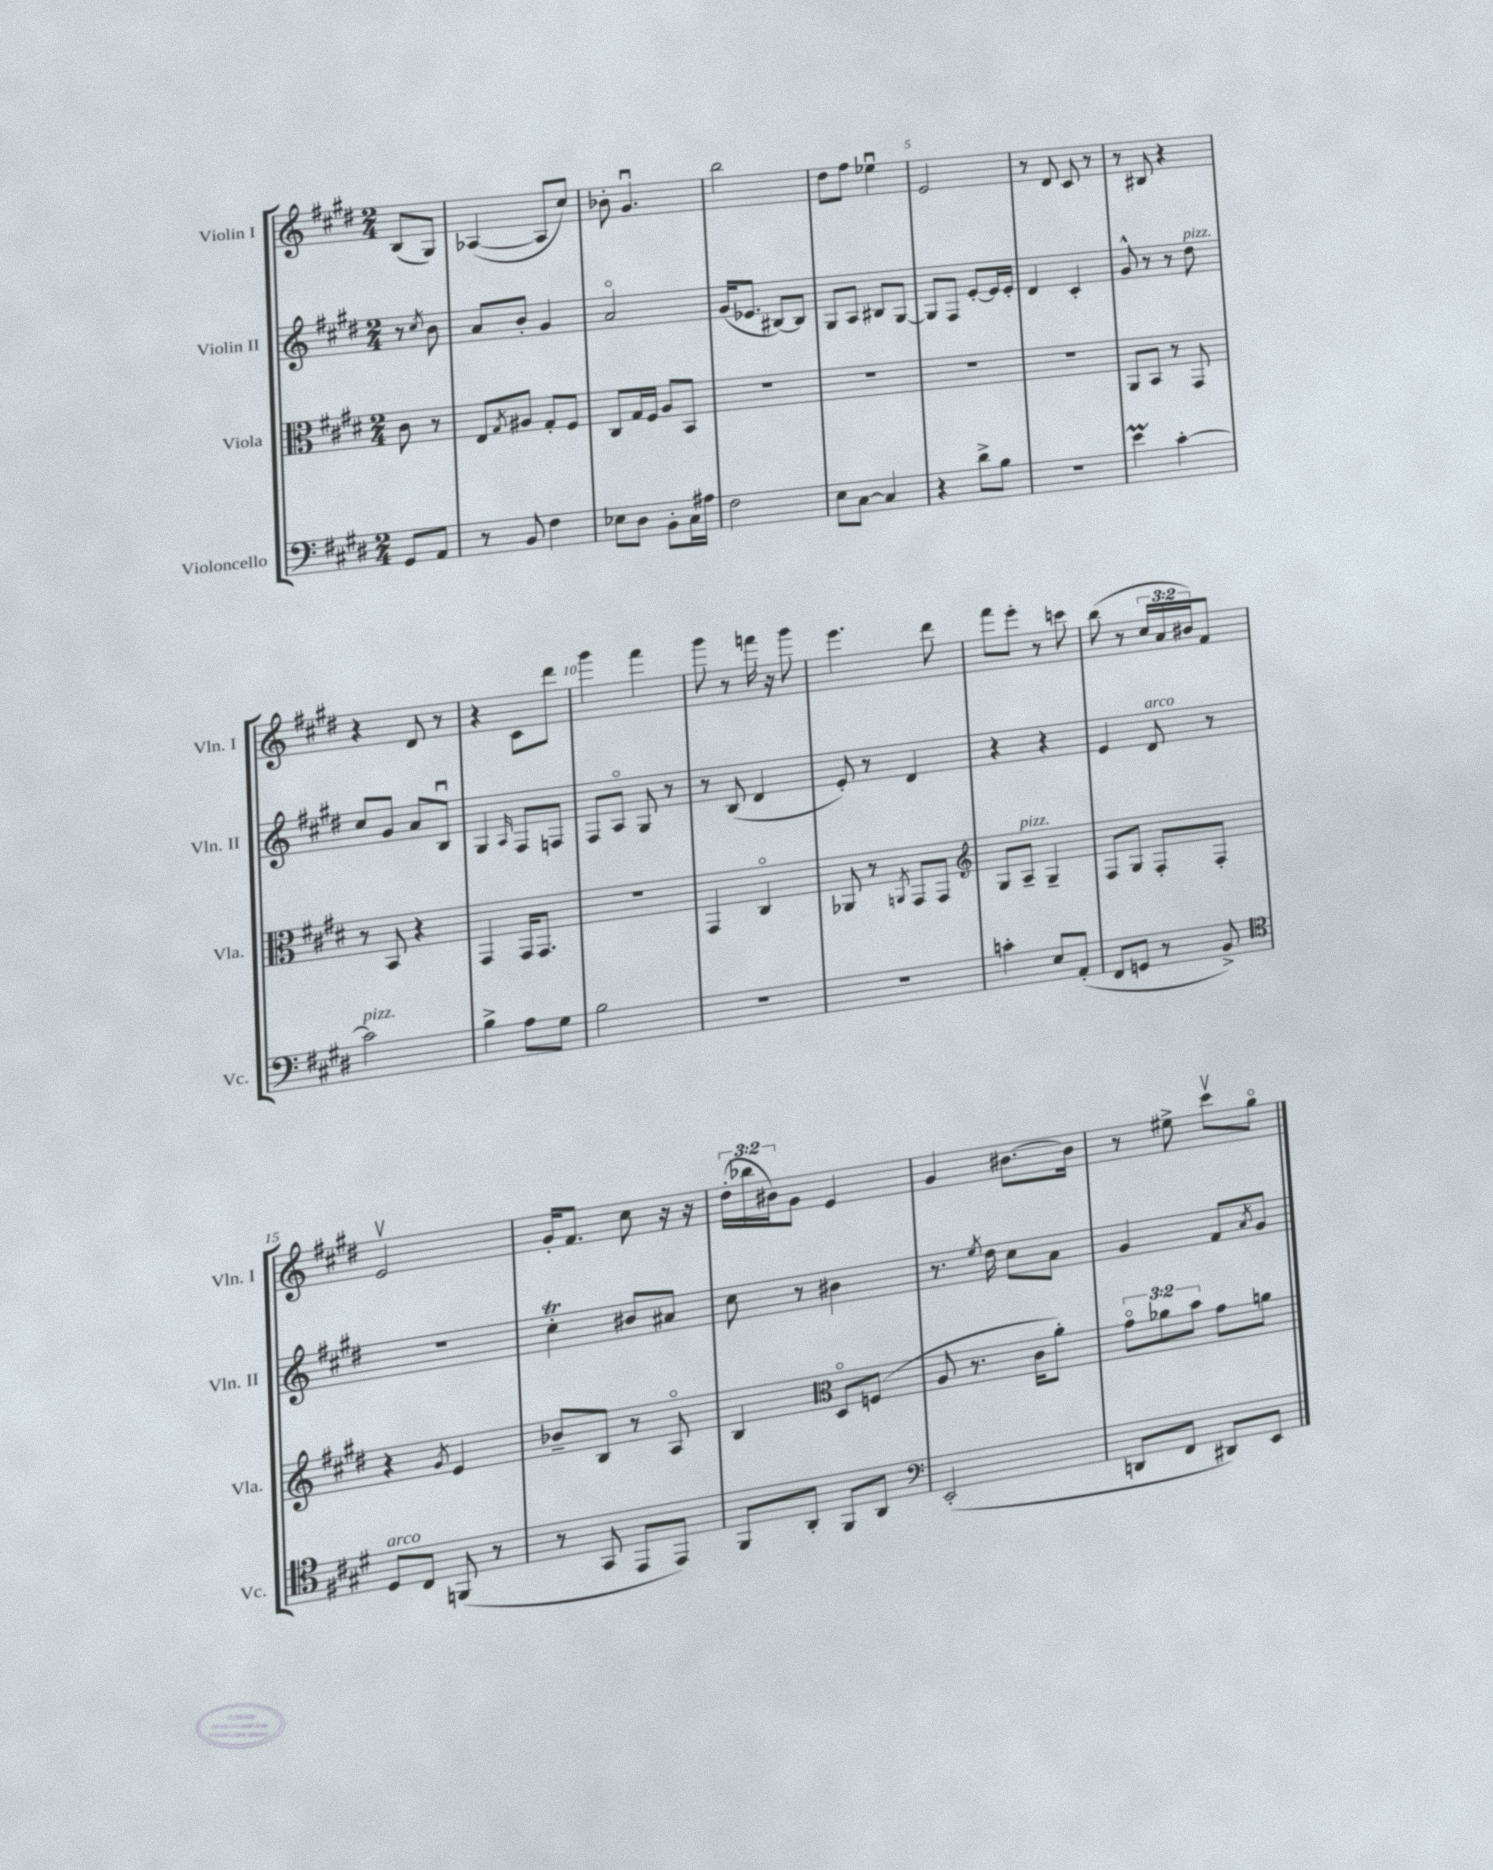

**kern	**kern	**kern	**kern
*staff4	*staff3	*staff2	*staff1
*clefF4	*clefC3	*clefG2	*clefG2
*k[f#c#g#d#]	*k[f#c#g#d#]	*k[f#c#g#d#]	*k[f#c#g#d#]
*M2/4	*M2/4	*M2/4	*M2/4
8GG#	8c#	8r	(8B
.	.	8qcc#	.
8AA	8r	8b	8G#)
=	=	=	=
8r	8E	8a	([4A-
.	8qG#	.	.
8BB	8A#	8b'	.
4F#	8G#'	4g#	8A-]
.	8F#	.	8cc#)
=	=	=	=
8E-	8C#	2ao	8b-'
8D#	16G#	.	4.g#u
.	16F#	.	.
8BB'	8A	.	.
16C#	8BB	.	.
16A#	.	.	.
=	=	=	=
2F#	2r	(16g#	2bb
.	.	8.e-	.
.	.	[8B#)	.
.	.	8B#]	.
=	=	=	=
8E	2r	8G#	8dd#
[8C#	.	8A	8ff#
4C#]	.	8B#	4ee-u
.	.	[8G#	.
=	=	=	=
4r	2r	8G#]	2e
.	.	8F#	.
8d#^	.	[8e'	.
8B	.	16e]	.
.	.	16e'	.
=	=	=	=
2r	2r	4d#	8r
.	.	.	8d#
.	.	4c#'	8c#
.	.	.	8r
=	=	=	=
4e	8AA	8g#^^	8r
.	8BB	8r	8B#
[4c#'	8r	8r	4r
.	8GG#	8dd#	.
=	=	=	=
2c#]	8r	8cc#	4r
.	8BB	8g#	.
.	4r	8a	8d#
.	.	8Bu	8r
=	=	=	=
4B^	4GG#	4G#	4r
.	.	16qqA	.
8A	16GG#	8F#	8c#
.	8.GG#	.	.
8G#	.	8F	8ddd#
=	=	=	=
2B	2r	8F#	4ggg#
.	.	8Ao	.
.	.	8G#	4fff#
.	.	8r	.
=	=	=	=
2r	4GG#	8r	8ggg#
.	.	(8B	8r
.	4C#o	4d#	16fff
.	.	.	16r
.	.	.	8ggg#
=	=	=	=
2r	8AA-	8e')	4.eee
.	8r	8r	.
.	8qAA	.	.
.	8GG#	4d#	.
.	8GG#	.	8ddd#
=	=	=	=
*	*clefG2	*	*
4c'	8G#	4r	8fff#
.	8A~	.	8eee'
8E	4G#~	4r	8r
(8AA'	.	.	8ccc
=	=	=	=
8FF#	8F#	4e	(8bb
8GG	8G#	.	8r
8r	8F#'	8d#	24cc#
.	.	.	24a
.	.	.	24b#)
8BB^)	8F#'	8r	8f#
=	=	=	=
*clefC4	*	*	*
8D#	4r	2r	2ev
8C#	.	.	.
.	8qg#	.	.
(8FF	4e	.	.
8r	.	.	.
=	=	=	=
8r	8b-~	4cc#'	16g#'
.	.	.	8.f#
8GG#	8B	.	.
8EE	8r	8b#	8cc#
8EE)	8Ao	8a#	16r
.	.	.	16r
=	=	=	=
8FF#	4B	8cc#	(24dd#'
.	.	.	24bb-
.	.	.	24b#)
8AA'	.	8r	8g#
*	*clefC3	*	*
8FF#	8D#o	4b#	4e
8AA	(8F	.	.
=	=	=	=
*clefF4	*	*	*
(2EE'	8A	8.r	4g#
.	8.r	.	.
.	.	8qee	.
.	.	16dd#	.
.	.	8cc#	[8.b#
.	16c#	.	.
.	8a')	8a	.
.	.	.	16b#]
=	=	=	=
8DD	12g#o	4g#	8r
.	12a-	.	.
8FF#	.	.	8ee#^
.	12b	.	.
8DD#)	8g#	8f#	8ccc#v
.	.	8qa	.
8EE	8a	8g#	8gg#o
==	==	==	==
*-	*-	*-	*-
